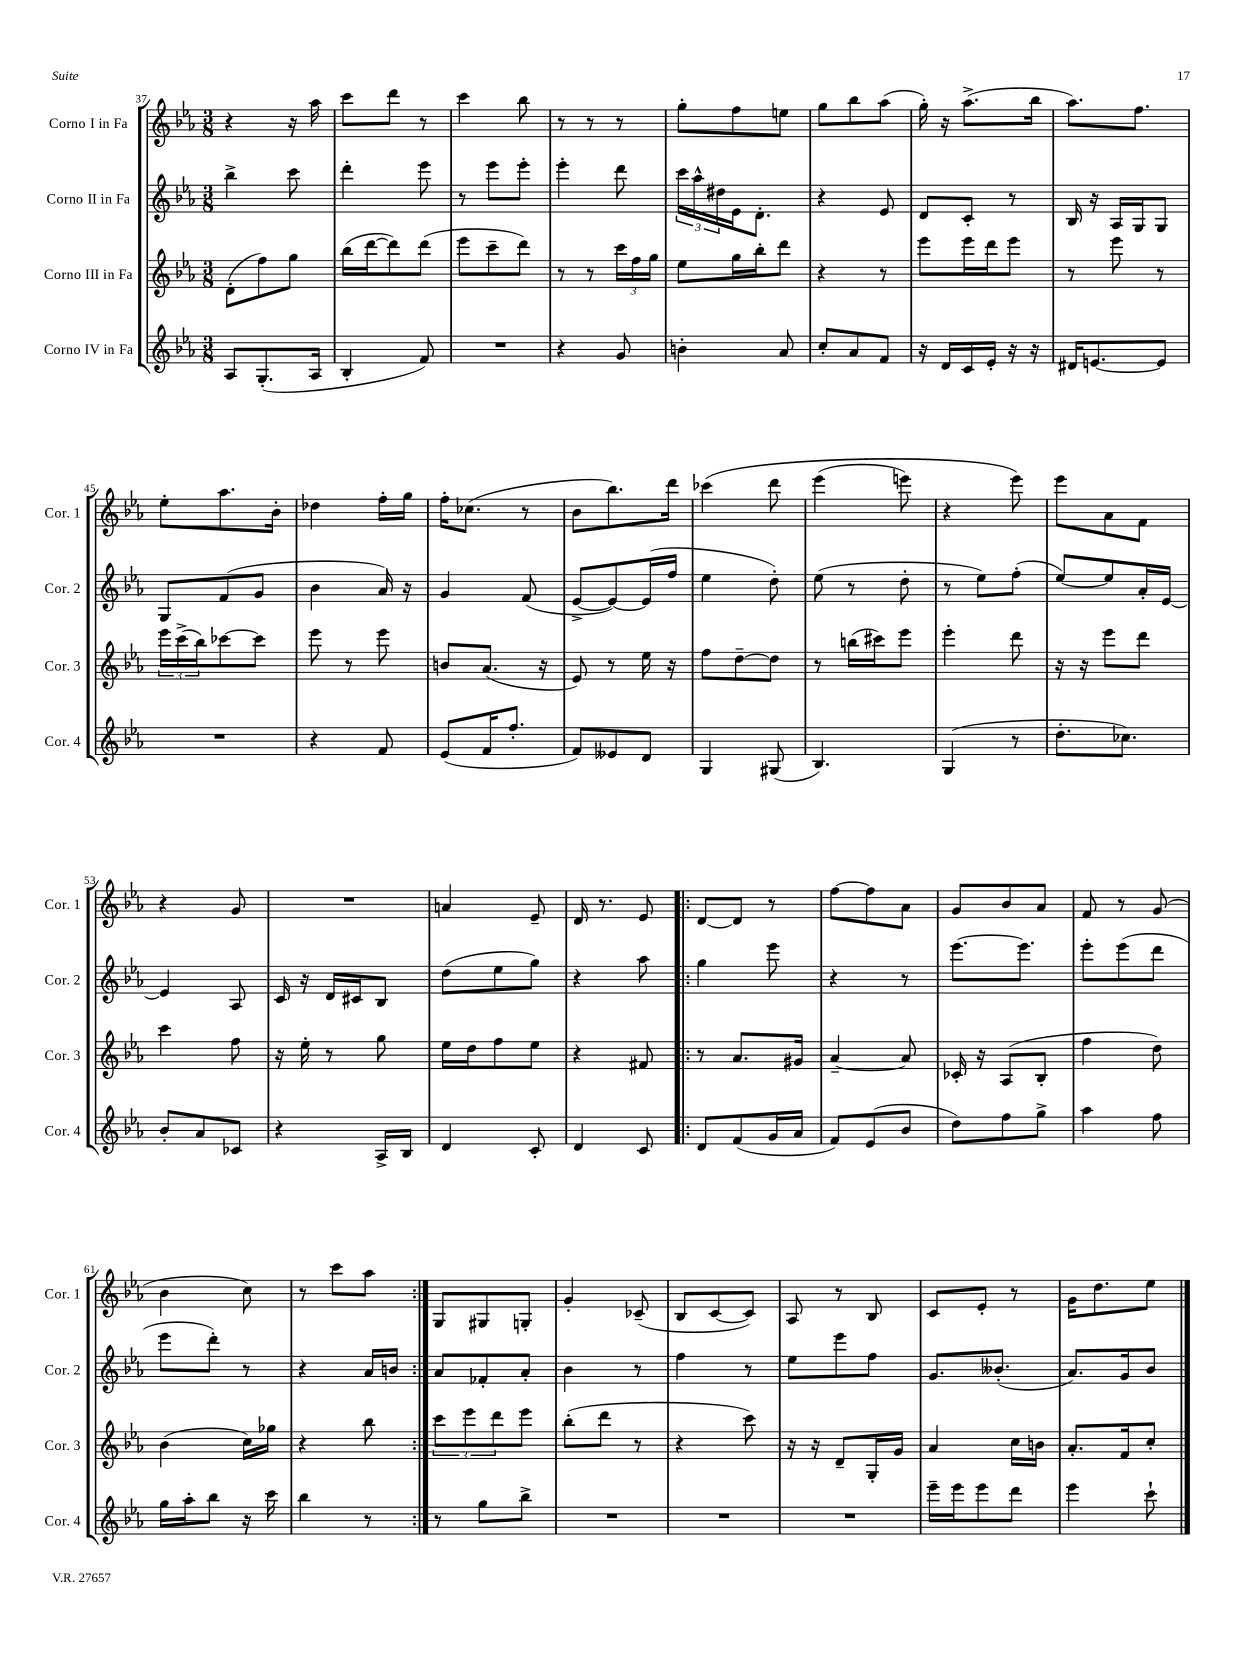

**kern	**kern	**kern	**kern
*part4	*part3	*part2	*part1
*staff4	*staff3	*staff2	*staff1
*I"Corno IV in Fa	*I"Corno III in Fa	*I"Corno II in Fa	*I"Corno I in Fa
*I'Cor. 4	*I'Cor. 3	*I'Cor. 2	*I'Cor. 1
*clefG2	*clefG2	*clefG2	*clefG2
*k[b-e-a-]	*k[b-e-a-]	*k[b-e-a-]	*k[b-e-a-]
*M3/8	*M3/8	*M3/8	*M3/8
=37	=37	=37	=37
8A-/L	(8d'\L	4bb-^\	4r
(8.G'/	8ff\)	.	.
.	8gg\J	8ccc\	16r
16A-/Jk	.	.	16aa-\
=38	=38	=38	=38
4B-'/	(16bb-\LL	4ddd'\	8ccc\L
.	[16ddd\J	.	.
.	8ddd\])	.	8ddd\J
8f/)	(8ddd\J	8eee-\	8r
=39	=39	=39	=39
4.r	8eee-\L	8r	4ccc\
.	8ccc~\	8eee-\L	.
.	8ddd\J)	8eee-'\J	8bb-\
=40	=40	=40	=40
4r	8r	4eee-'\	8r
.	8r	.	8r
8g/	24ccc\LL	8ddd\	8r
.	24ff\	.	.
.	24gg\JJ	.	.
=41	=41	=41	=41
4bn'\	8ee-\L	24ccc\LL	8gg'\L
.	.	24aa-^^\	.
.	.	24dd#X\	.
.	16gg\L	16e-\J	8ff\
.	16bb-'\J	8.d'\J	.
8a-/	8ddd\J	.	8een\J
=42	=42	=42	=42
8cc'/L	4r	4r	8gg\L
8a-/	.	.	8bb-\
8f/J	8r	8e-/	(8aa-\J
=43	=43	=43	=43
16r	8eee-\L	8d/L	16gg'\)
16d/LL	.	.	16r
16c/	16eee-\L	8c'/J	(8.aa-^\L
16e-'/JJ	16ddd\J	.	.
16r	8eee-\J	8r	.
16r	.	.	16bb-\Jk
=44	=44	=44	=44
16d#X/KL	8r	16B-/	8.aa-\L)
[8.en/	.	16r	.
.	8eee-\	16A-/LL	.
.	.	16G/J	8.ff\J
8e/J]	8r	8G/J	.
!!LO:LB:g=z
=45	=45	=45	=45
4.r	24eee-\LL	8G/L	8ee-'\L
.	(24ccc^\	.	.
.	24bb-\J)	.	.
.	[8ccc-X\	(8f/	8.aa-\
.	8ccc-\J]	8g/J	.
.	.	.	16b-'\Jk
=46	=46	=46	=46
4r	8eee-\	4b-\	4dd-X\
.	8r	.	.
8f/	8eee-\	16a-/)	16ff'\LL
.	.	16r	16gg\JJ
=47	=47	=47	=47
(8e-/L	8bn/L	4g/	16ff'\KL
.	.	.	(8.cc-X\J
16f/K	(8.a-/J	.	.
8.ff'/J	.	.	.
.	.	(8f/	8r
.	16r	.	.
=48	=48	=48	=48
8f/L)	8e-/)	[8e-^/L	8b-\L
8e--X/	8r	8e-/_)	8.bb-\)
8d/J	16ee-\	(16e-/L]	.
.	16r	16ff/JJ	16ddd\Jk
=49	=49	=49	=49
4G/	8ff\L	4ee-\	(4ccc-X\
.	[8dd~\	.	.
(8G#X/	8dd\J]	8dd'\)	8ddd\
=50	=50	=50	=50
4.B-/)	8r	(8ee-\	(4eee-\
.	(16bbn\LL	8r	.
.	16ccc#X\J)	.	.
.	8eee-\J	8dd'\	8eeen\)
=51	=51	=51	=51
(4G/	4eee-'\	8r	4r
.	.	8ee-\L)	.
8r	8ddd\	(8ff'\J	8eee-\)
=52	=52	=52	=52
8.dd'\L	16r	[8ee-/L)	8eee-\L
.	16r	.	.
.	8eee-\L	8ee-/]	8a-\
8.cc-X\J)	.	.	.
.	8ddd\J	16a-'/L	8f\J
.	.	[16e-/JJ	.
!!LO:LB:g=z
=53	=53	=53	=53
8b-'/L	4ccc\	4e-/]	4r
8a-/	.	.	.
8c-X/J	8ff\	8A-/	8g/
=54	=54	=54	=54
4r	16r	16c/	4.r
.	16ee-'\	16r	.
.	8r	16d/LL	.
.	.	16c#X/J	.
16A-^/LL	8gg\	8B-/J	.
16B-/JJ	.	.	.
=55	=55	=55	=55
4d/	16ee-\LL	(8dd\L	4an/
.	16dd\J	.	.
.	8ff\	8ee-\	.
8c'/	8ee-\J	8gg\J)	8e-~/
=56	=56	=56	=56
4d/	4r	4r	16d/
.	.	.	8.r
8c/	8f#X/	8aa-\	8e-/
=57!|:	=57!|:	=57!|:	=57!|:
8d/L	8r	4gg\	[8d/L
(8f/	8.a-/L	.	8d/J]
16g/L	.	8eee-\	8r
16a-/JJ	16g#X/Jk	.	.
=58	=58	=58	=58
8f/L)	[4a-~/	4r	[8ff\L
(8e-/	.	.	8ff\]
8b-/J	8a-/]	8r	8a-\J
=59	=59	=59	=59
8dd\L)	16c-X'/	[8.eee-\L	8g/L
.	16r	.	.
8ff\	(8A-/L	.	8b-/
.	.	8.eee-\J]	.
8gg^\J	8B-'/J	.	8a-/J
=60	=60	=60	=60
4aa-\	4ff\	8eee-'\L	8f/
.	.	(8eee-\	8r
8ff\	8dd\)	8ddd\J	(8g/
!!LO:LB:g=z
=61	=61	=61	=61
16gg\LL	(4b-\	8eee-\L	4b-\
16aa-'\J	.	.	.
8bb-\J	.	8ddd'\J)	.
16r	16cc\LL)	8r	8cc\)
16ccc\	16gg-X\JJ	.	.
=62	=62	=62	=62
4bb-\	4r	4r	8r
.	.	.	8ccc\L
8r	8bb-\	16a-/LL	8aa-\J
.	.	16bn/JJ	.
=63:|!	=63:|!	=63:|!	=63:|!
8r	12ccc\L	8a-/L	8G/L
.	12eee-\	.	.
8gg\L	.	8f-X'/	8G#X/
.	12ddd\	.	.
8bb-^\J	8eee-\J	8a-'/J	8Gn'/J
=64	=64	=64	=64
4.r	(8bb-'\L	4b-\	4g'/
.	8ddd\J	.	.
.	8r	8r	(8c-X~/
=65	=65	=65	=65
4.r	4r	4ff\	8B-/L
.	.	.	[8c/
.	8ccc\)	8r	8c/J])
=66	=66	=66	=66
4.r	16r	8ee-\L	8A-/
.	16r	.	.
.	8d~/L	8eee-\	8r
.	16G'/L	8ff\J	8B-/
.	16g/JJ	.	.
=67	=67	=67	=67
16eee-~\LL	4a-/	8.g/L	8c/L
16eee-\J	.	.	.
8eee-\	.	.	8e-'/J
.	.	(8.b--X'/J	.
8ddd\J	16cc\LL	.	8r
.	16bn\JJ	.	.
=68	=68	=68	=68
4eee-\	8.a-'/L	8.a-/L)	16g\KL
.	.	.	8.dd\
.	16f/k	16g/k	.
8ccc`\	8cc'/J	8b-/J	8ee-\J
==	==	==	==
*-	*-	*-	*-
